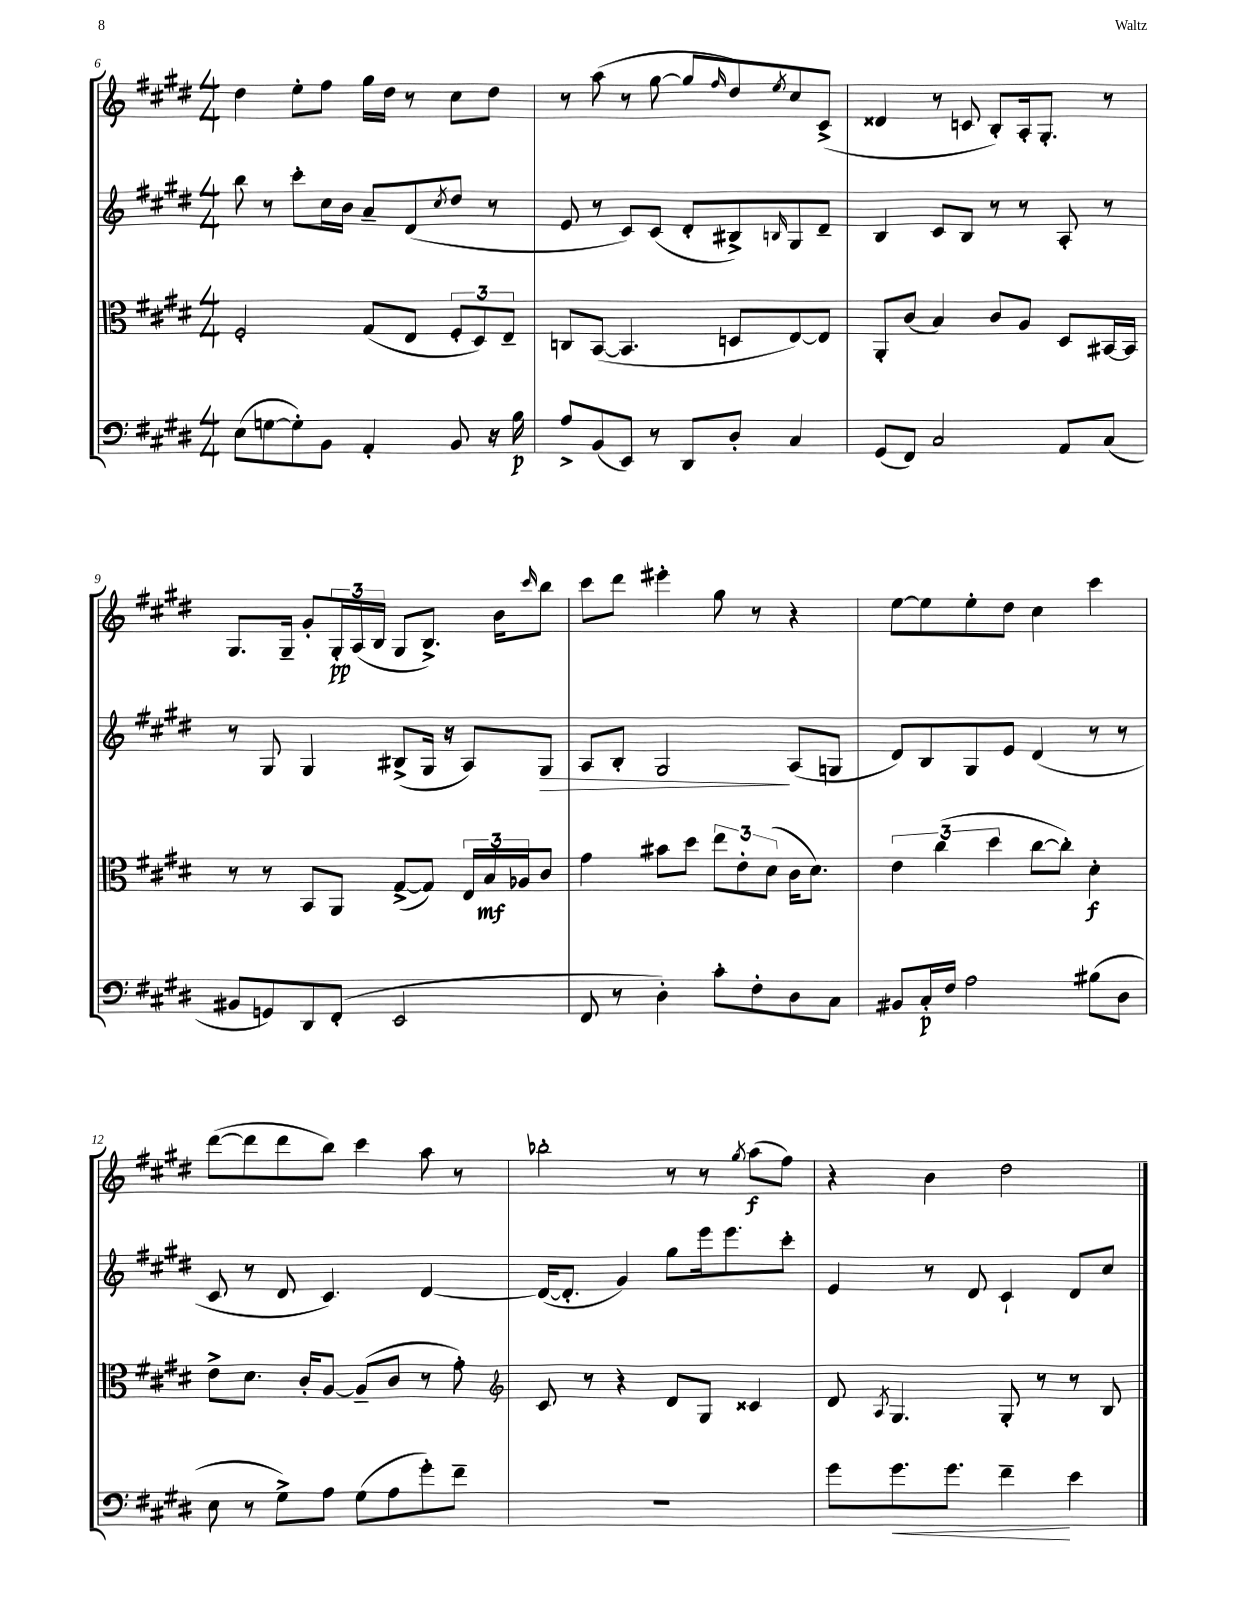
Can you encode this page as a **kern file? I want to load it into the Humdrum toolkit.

**kern	**dynam	**kern	**dynam	**kern	**dynam	**kern	**dynam
*part4	*part4	*part3	*part3	*part2	*part2	*part1	*part1
*staff4	*staff4	*staff3	*staff3	*staff2	*staff2	*staff1	*staff1
*clefF4	*	*clefC3	*	*clefG2	*	*clefG2	*
*k[f#c#g#d#]	*	*k[f#c#g#d#]	*	*k[f#c#g#d#]	*	*k[f#c#g#d#]	*
*M4/4	*	*M4/4	*	*M4/4	*	*M4/4	*
=6	=6	=6	=6	=6	=6	=6	=6
(8E\L	.	2F#'/	.	8bb\	.	4dd#\	.
[8Gn\	.	.	.	8r	.	.	.
8G'\])	.	.	.	8ccc#'\L	.	8ee'\L	.
8BB\J	.	.	.	16cc#\L	.	8ff#\J	.
.	.	.	.	16b\JJ	.	.	.
4AA'/	.	(8G#/L	.	8a~/L	.	16gg#\LL	.
.	.	.	.	.	.	16dd#\JJ	.
.	.	8E/J	.	(8d#/	.	8r	.
.	.	.	.	8qcc#/	.	.	.
8BB/	.	12F#'/L	.	8dd#/J	.	8cc#\L	.
.	.	12D#/)	.	.	.	.	.
16r	.	.	.	8r	.	8dd#\J	.
.	.	12E~/J	.	.	.	.	.
16B\	p	.	.	.	.	.	.
=7	=7	=7	=7	=7	=7	=7	=7
8A^/L	.	8Cn/L	.	8e/	.	8r	.
(8BB/	.	([8BB/J	.	8r	.	(8aa\	.
8EE/J)	.	4.BB/]	.	8c#/L)	.	8r	.
8r	.	.	.	(8c#/J	.	[8gg#\	.
8DD#/L	.	.	.	8d#'/L	.	8gg#/L]	.
.	.	.	.	.	.	16qqff#/	.
8D#'/J	.	8Dn/L	.	8B#X^/)	.	8dd#/)	.
.	.	.	.	16qqBn/	.	8qee/	.
4C#/	.	[8E/)	.	8G#/	.	8cc#/	.
.	.	8E/J]	.	8d#~/J	.	(8c#^/J	.
=8	=8	=8	=8	=8	=8	=8	=8
(8GG#/L	.	8AA'/L	.	4B/	.	4d##X/	.
8FF#/J)	.	(8c#/J	.	.	.	.	.
2C#/	.	4B/)	.	8c#/L	.	8r	.
.	.	.	.	8B/J	.	8cn/	.
.	.	8c#/L	.	8r	.	8B'/L)	.
.	.	8A/J	.	8r	.	16A'/k	.
.	.	.	.	.	.	8.G#'/J	.
8AA/L	.	8D#/L	.	8A'/	.	.	.
(8C#/J	.	[16BB#X/L	.	8r	.	8r	.
.	.	16BB#/JJ]	.	.	.	.	.
!!LO:LB:g=z
=9	=9	=9	=9	=9	=9	=9	=9
8BB#X/L	.	8r	.	8r	.	8.G#/L	.
8GGn/)	.	8r	.	8G#/	.	.	.
.	.	.	.	.	.	16G#~/Jk	.
8DD#/	.	8BB/L	.	4G#/	.	8g#'/L	.
(8FF#'/J	.	8AA/J	.	.	.	24G#'/L	pp
.	.	.	.	.	.	(24A/	.
.	.	.	.	.	.	24B/JJ	.
2EE/	.	([8G#^/L	.	(8B#X^/L	.	8G#/L	.
.	.	8G#/J])	.	16G#/Jk	.	8.B^/J)	.
.	.	.	.	16r	.	.	.
.	.	24E/LL	.	8A/L)	.	.	.
.	.	24B/	mf	.	.	.	.
.	.	.	.	.	.	16b\KL	.
.	.	24A-X/J	.	.	.	.	.
.	.	.	.	.	.	16qqccc#/	.
!	!	!	!	!	!LO:HP:b	!	!
.	.	8c#/J	.	8G#/J	>	8bb\J	.
=10	=10	=10	=10	=10	=10	=10	=10
8FF#/	.	4g#\	.	8A/L	.	8ccc#\L	.
8r	.	.	.	8B'/J	.	8ddd#\J	.
4D#'\)	.	8b#X\L	.	2G#/	.	4eee#X'\	.
.	.	8dd#\J	.	.	.	.	.
8c#'\L	.	12ee\L	.	.	.	8gg#\	.
.	.	12e'\	.	.	.	.	.
8F#'\	.	.	.	.	.	8r	.
.	.	(12d#\J	.	.	.	.	.
8D#\	.	16c#\KL	.	(8A/L	]	4r	.
.	.	8.d#\J)	.	.	.	.	.
8C#\J	.	.	.	8Gn/J	.	.	.
=11	=11	=11	=11	=11	=11	=11	=11
8BB#X/L	.	6e\	.	8d#/L)	.	[8ee\L	.
16C#'/L	p	.	.	8B/	.	8ee\]	.
.	.	(6cc#\	.	.	.	.	.
16F#/JJ	.	.	.	.	.	.	.
2A\	.	.	.	8G#/	.	8ee'\	.
.	.	6dd#\	.	.	.	.	.
.	.	.	.	8e/J	.	8dd#\J	.
.	.	[8cc#\L	.	(4d#/	.	4cc#\	.
.	.	8cc#'\J])	.	.	.	.	.
(8B#X\L	.	4d#'\	f	8r	.	4ccc#\	.
8D#\J	.	.	.	8r	.	.	.
!!LO:LB:g=z
=12	=12	=12	=12	=12	=12	=12	=12
8E\	.	8e^\L	.	8c#/	.	([8ddd#\L	.
8r	.	8.d#\J	.	8r	.	8ddd#\]	.
8G#^\L)	.	.	.	8d#/	.	8ddd#\	.
.	.	16c#'/KL	.	.	.	.	.
8A\J	.	[8A/J	.	4.c#/)	.	8bb\J)	.
(8G#\L	.	(8A~/L]	.	.	.	4ccc#\	.
8A\	.	8c#/J	.	.	.	.	.
8g#'\)	.	8r	.	[4d#/	.	8aa\	.
8f#~\J	.	8g#'\)	.	.	.	8r	.
=13	=13	=13	=13	=13	=13	=13	=13
*	*	*clefG2	*	*	*	*	*
1r	.	8c#/	.	(16d#/KL_	.	2bb-X'\	.
.	.	.	.	8.d#'/J]	.	.	.
.	.	8r	.	.	.	.	.
.	.	4r	.	4g#/)	.	.	.
.	.	8d#/L	.	8gg#\L	.	8r	.
.	.	8G#/J	.	16eee\k	.	8r	.
.	.	.	.	8.eee\	.	.	.
.	.	.	.	.	.	8qgg#/	.
.	.	4c##X/	.	.	.	(8aa\L	f
.	.	.	.	8ccc#'\J	.	8ff#\J)	.
=14	=14	=14	=14	=14	=14	=14	=14
8g#\L	.	8d#/	.	4e/	.	4r	.
.	.	8qA/	.	.	.	.	.
!	!LO:HP:b	!	!	!	!	!	!
8.g#\	<	4.G#/	.	.	.	.	.
.	.	.	.	8r	.	4b\	.
8.g#\J	.	.	.	.	.	.	.
.	.	.	.	8d#/	.	.	.
4f#~\	.	8G#'/	.	4c#`/	.	2dd#\	.
.	.	8r	.	.	.	.	.
4e\	[	8r	.	8d#/L	.	.	.
.	.	8B/	.	8cc#/J	.	.	.
==	==	==	==	==	==	==	==
*-	*-	*-	*-	*-	*-	*-	*-
